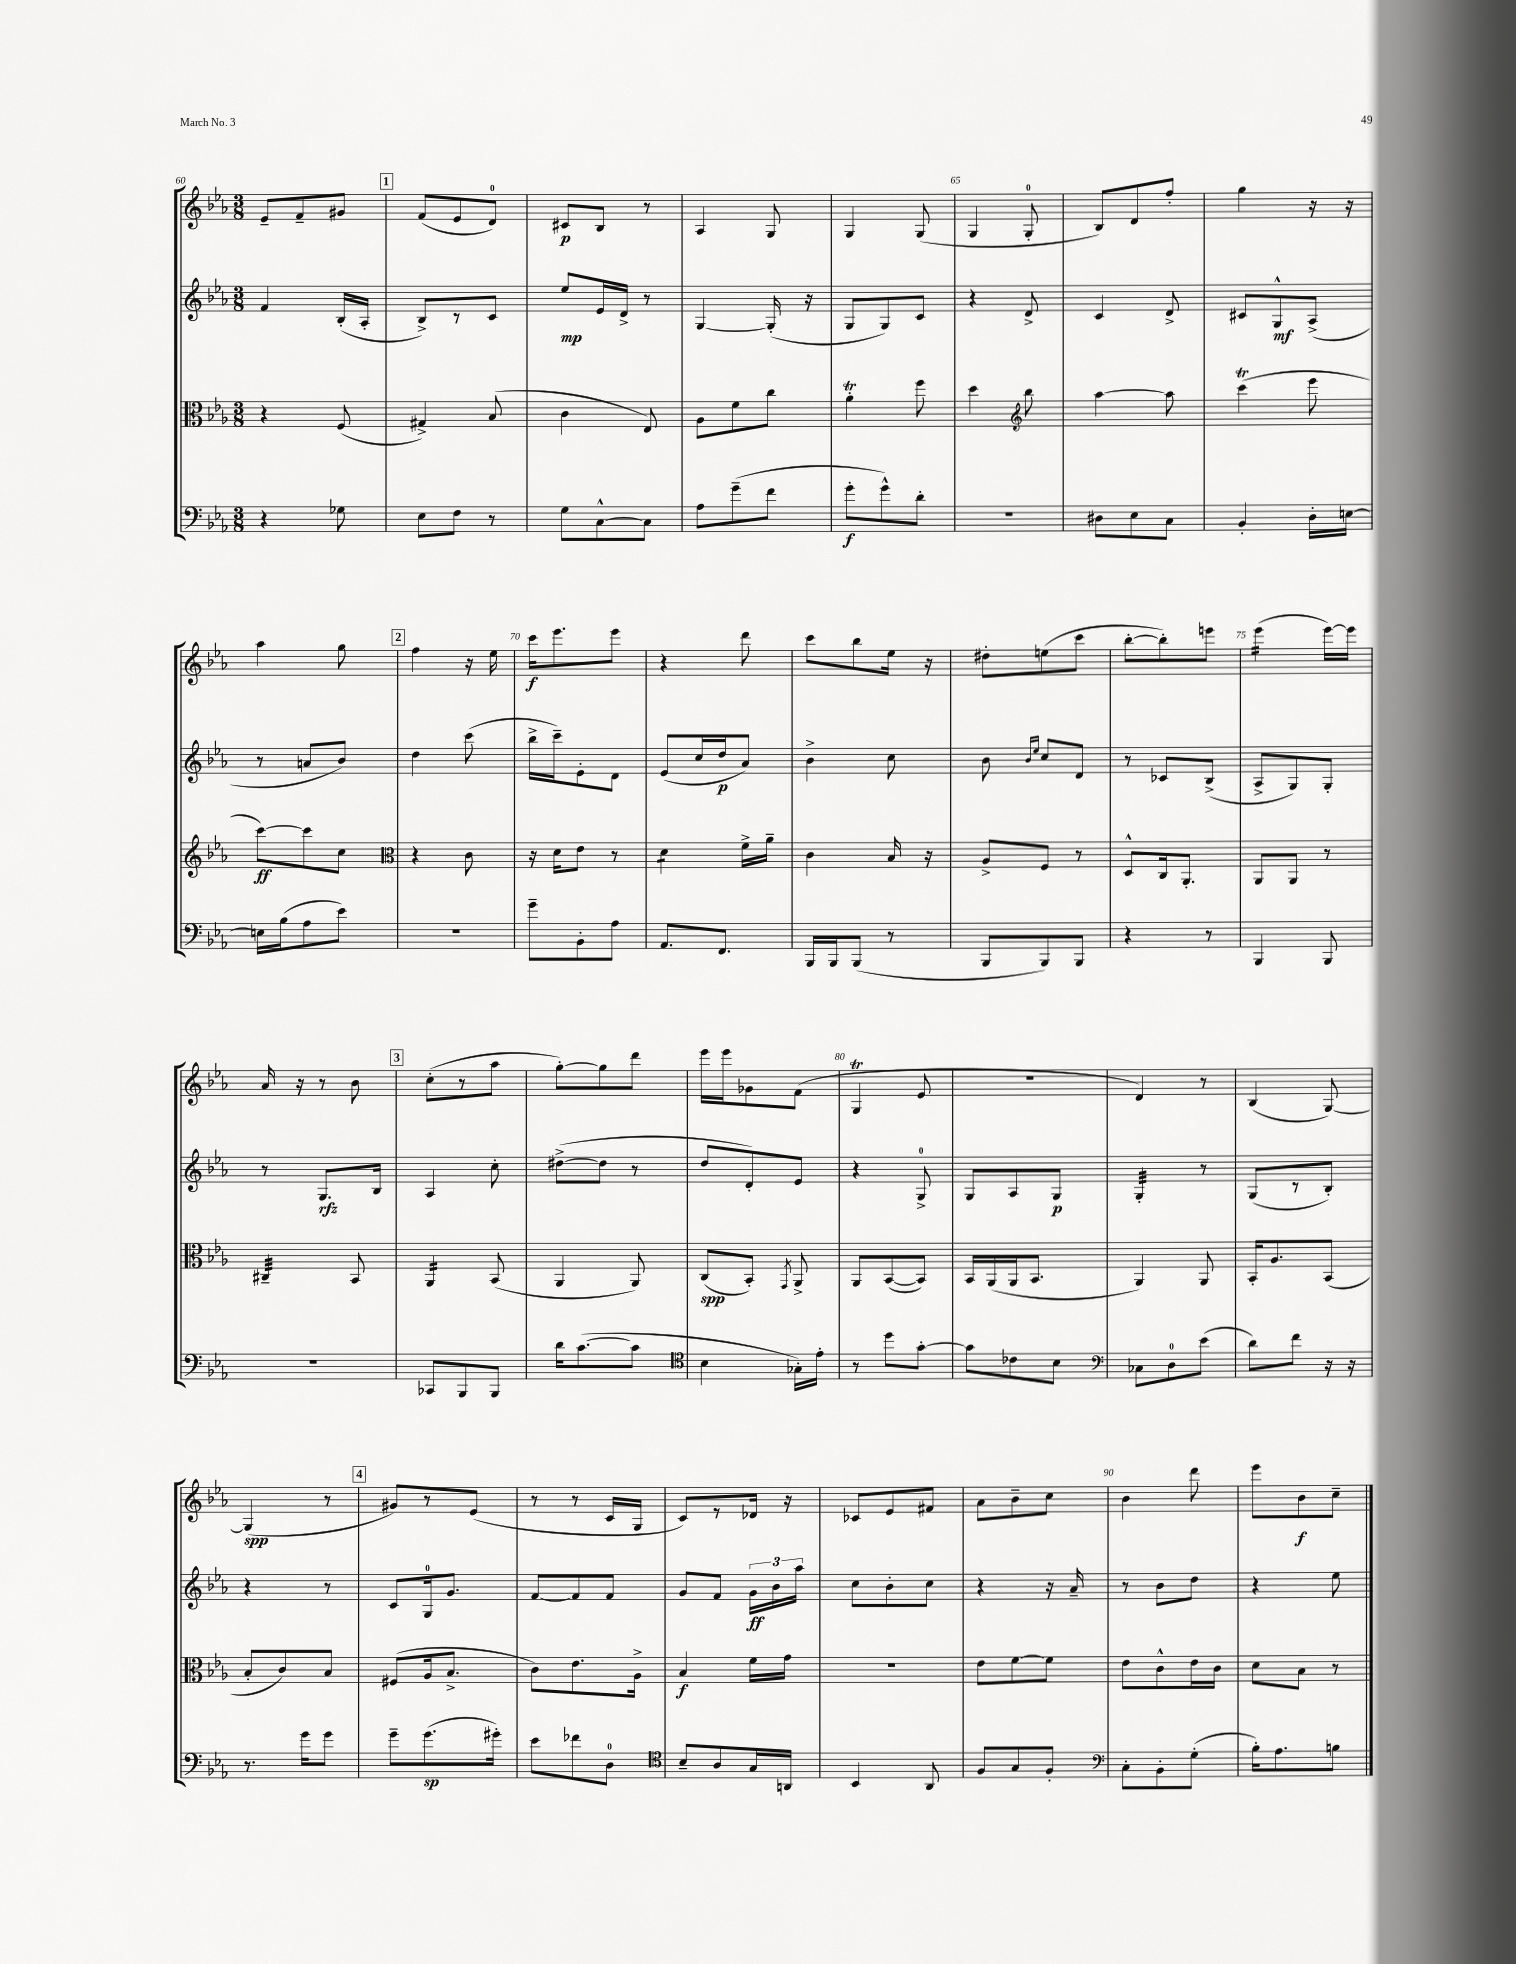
<<
\new StaffGroup <<
\new Staff = "s0" {
    \clef treble \key ees \major \numericTimeSignature \time 3/8
    \autoBeamOff ees'8[-- f'8-- gis'8] |
    \mark \markup { \box "1" } f'8[( ees'8 d'8]-0) |
    cis'8[\p bes8] r8 |
    aes4 g8 |
    g4 g8( |
    g4 g8-0-. |
    bes8[) d'8 f''8]-. |
    g''4 r16 r16 |
    aes''4 g''8 |
    \mark \markup { \box "2" } f''4 r16 ees''16 |
    c'''16[\f ees'''8. ees'''8] |
    r4 d'''8 |
    c'''8[ bes''8 ees''16] r16 |
    dis''8[-. e''8( c'''8] |
    bes''8[~-. bes''8-.) e'''8] |
    ees'''4:16( ees'''16[~) ees'''16] |
    aes'16 r16 r8 bes'8 |
    \mark \markup { \box "3" } c''8[-.( r8 aes''8] |
    g''8[~-.) g''8 d'''8] |
    ees'''16[ ees'''16 ges'8 f'8]( |
    g4\trill ees'8 |
    R4. |
    d'4) r8 |
    bes4( g8~) |
    g4\spp( r8 |
    \mark \markup { \box "4" } gis'8[) r8 ees'8]( |
    r8 r8 c'16[ g16] |
    c'8[) r8 des'16] r16 |
    ces'8[ ees'8 fis'8] |
    aes'8[ bes'8-- c''8] |
    bes'4 d'''8 |
    ees'''8[ bes'8\f c''8]-- \bar "|." |
}
\new Staff = "s1" {
    \clef treble \key ees \major \numericTimeSignature \time 3/8
    \autoBeamOff f'4 bes16[-.( aes16]-. |
    \mark \markup { \box "1" } bes8[->) r8 c'8] |
    ees''8[\mp ees'16 d'16]-> r8 |
    g4~ g16-.( r16 |
    g8[ g8) c'8] |
    r4 d'8-> |
    c'4 d'8-> |
    cis'8[ g8-^\mf aes8]->( |
    r8 a'8[ bes'8]) |
    \mark \markup { \box "2" } d''4 c'''8( |
    bes''16[-> c'''16--) ees'8-. d'8] |
    ees'8[( c''16 d''16\p aes'8]) |
    bes'4-> c''8 |
    bes'8 \grace { bes'16[ ees''16] } c''8[ d'8] |
    r8 ces'8[ bes8]->( |
    aes8[-> g8) g8]-. |
    r8 g8.[\rfz bes16] |
    \mark \markup { \box "3" } aes4 c''8-. |
    dis''8[~->( dis''8] r8 |
    d''8[ d'8-.) ees'8] |
    r4 g8-0-> |
    g8[ aes8 g8]\p |
    g4:32-. r8 |
    g8[( r8 bes8]-.) |
    r4 r8 |
    \mark \markup { \box "4" } c'8[ g16-0 g'8.] |
    f'8[~ f'8 f'8] |
    g'8[ f'8] \tuplet 3/2 { g'16[\ff bes'16 aes''16] } |
    c''8[ bes'8-. c''8] |
    r4 r16 aes'16-- |
    r8 bes'8[ d''8] |
    r4 ees''8 \bar "|." |
}
\new Staff = "s2" {
    \clef alto \key ees \major \numericTimeSignature \time 3/8
    \autoBeamOff r4 f8( |
    \mark \markup { \box "1" } gis4->) bes8( |
    c'4 ees8) |
    aes8[ f'8 c''8] |
    aes'4-.\trill f''8 |
    d''4 \clef treble bes''8 |
    aes''4~ aes''8 |
    c'''4\trill( ees'''8 |
    c'''8[~\ff) c'''8 c''8] |
    \mark \markup { \box "2" } \clef alto r4 c'8 |
    r16 d'16[ ees'8] r8 |
    d'4:8 f'16[-> aes'16]-- |
    c'4 bes16 r16 |
    aes8[-> f8] r8 |
    d8[-^ c16 aes,8.]-. |
    aes,8[ aes,8] r8 |
    cis4:32-- bes,8 |
    \mark \markup { \box "3" } aes,4:16 bes,8( |
    aes,4 aes,8) |
    c8[\spp( bes,8]-.) \acciaccatura { g,8 } aes,8-> |
    aes,8[ bes,8~( bes,8]) |
    bes,16[ aes,16( aes,16 bes,8.] |
    aes,4) aes,8 |
    bes,16[-. aes8. bes,8]( |
    bes8[-. c'8) bes8] |
    \mark \markup { \box "4" } fis8[( aes16 bes8.]-> |
    c'8[) ees'8. aes16]-> |
    bes4\f f'16[ g'16] |
    R4. |
    ees'8[ f'8~ f'8] |
    ees'8[ c'8-^ ees'16 c'16] |
    d'8[ bes8] r8 \bar "|." |
}
\new Staff = "s3" {
    \clef bass \key ees \major \numericTimeSignature \time 3/8
    \autoBeamOff r4 ges8 |
    \mark \markup { \box "1" } ees8[ f8] r8 |
    g8[ c8~-^ c8] |
    aes8[ g'8--( f'8] |
    g'8[-.\f g'8-^) d'8]-. |
    R4. |
    dis8[ ees8 c8] |
    bes,4-. d16[-. e16]~ |
    e16[ bes16( aes8 ees'8]) |
    \mark \markup { \box "2" } R4. |
    g'8[-- bes,8-. aes8] |
    aes,8.[ f,8.] |
    bes,,16[ bes,,16 bes,,8]( r8 |
    bes,,8[ bes,,8) bes,,8] |
    r4 r8 |
    bes,,4 bes,,8 |
    R4. |
    \mark \markup { \box "3" } ces,8[ bes,,8 bes,,8] |
    d'16[ c'8.~( c'8] |
    \clef tenor bes4 ges16[-.) ees'16]-. |
    r8 d''8[ g'8]~-. |
    g'8[ ces'8 bes8] |
    \clef bass ces8[ d8-0 ees'8]( |
    d'8[) f'8] r16 r16 |
    r8. g'16[ g'8] |
    \mark \markup { \box "4" } g'8[-- g'8.\sp( gis'16]-.) |
    ees'8[ fes'8 d8]-0 |
    \clef tenor bes8[-- aes8 g16 a,16] |
    bes,4 aes,8 |
    f8[ g8 f8]-. |
    \clef bass c8[-. bes,8-. g8]-.( |
    bes16[-.) aes8. b8] \bar "|." |
}
>>
>>
\layout { \context { \Score currentBarNumber = #60 \override BarNumber.break-visibility = ##(#f #t #t) barNumberVisibility = #(every-nth-bar-number-visible 5) } }
